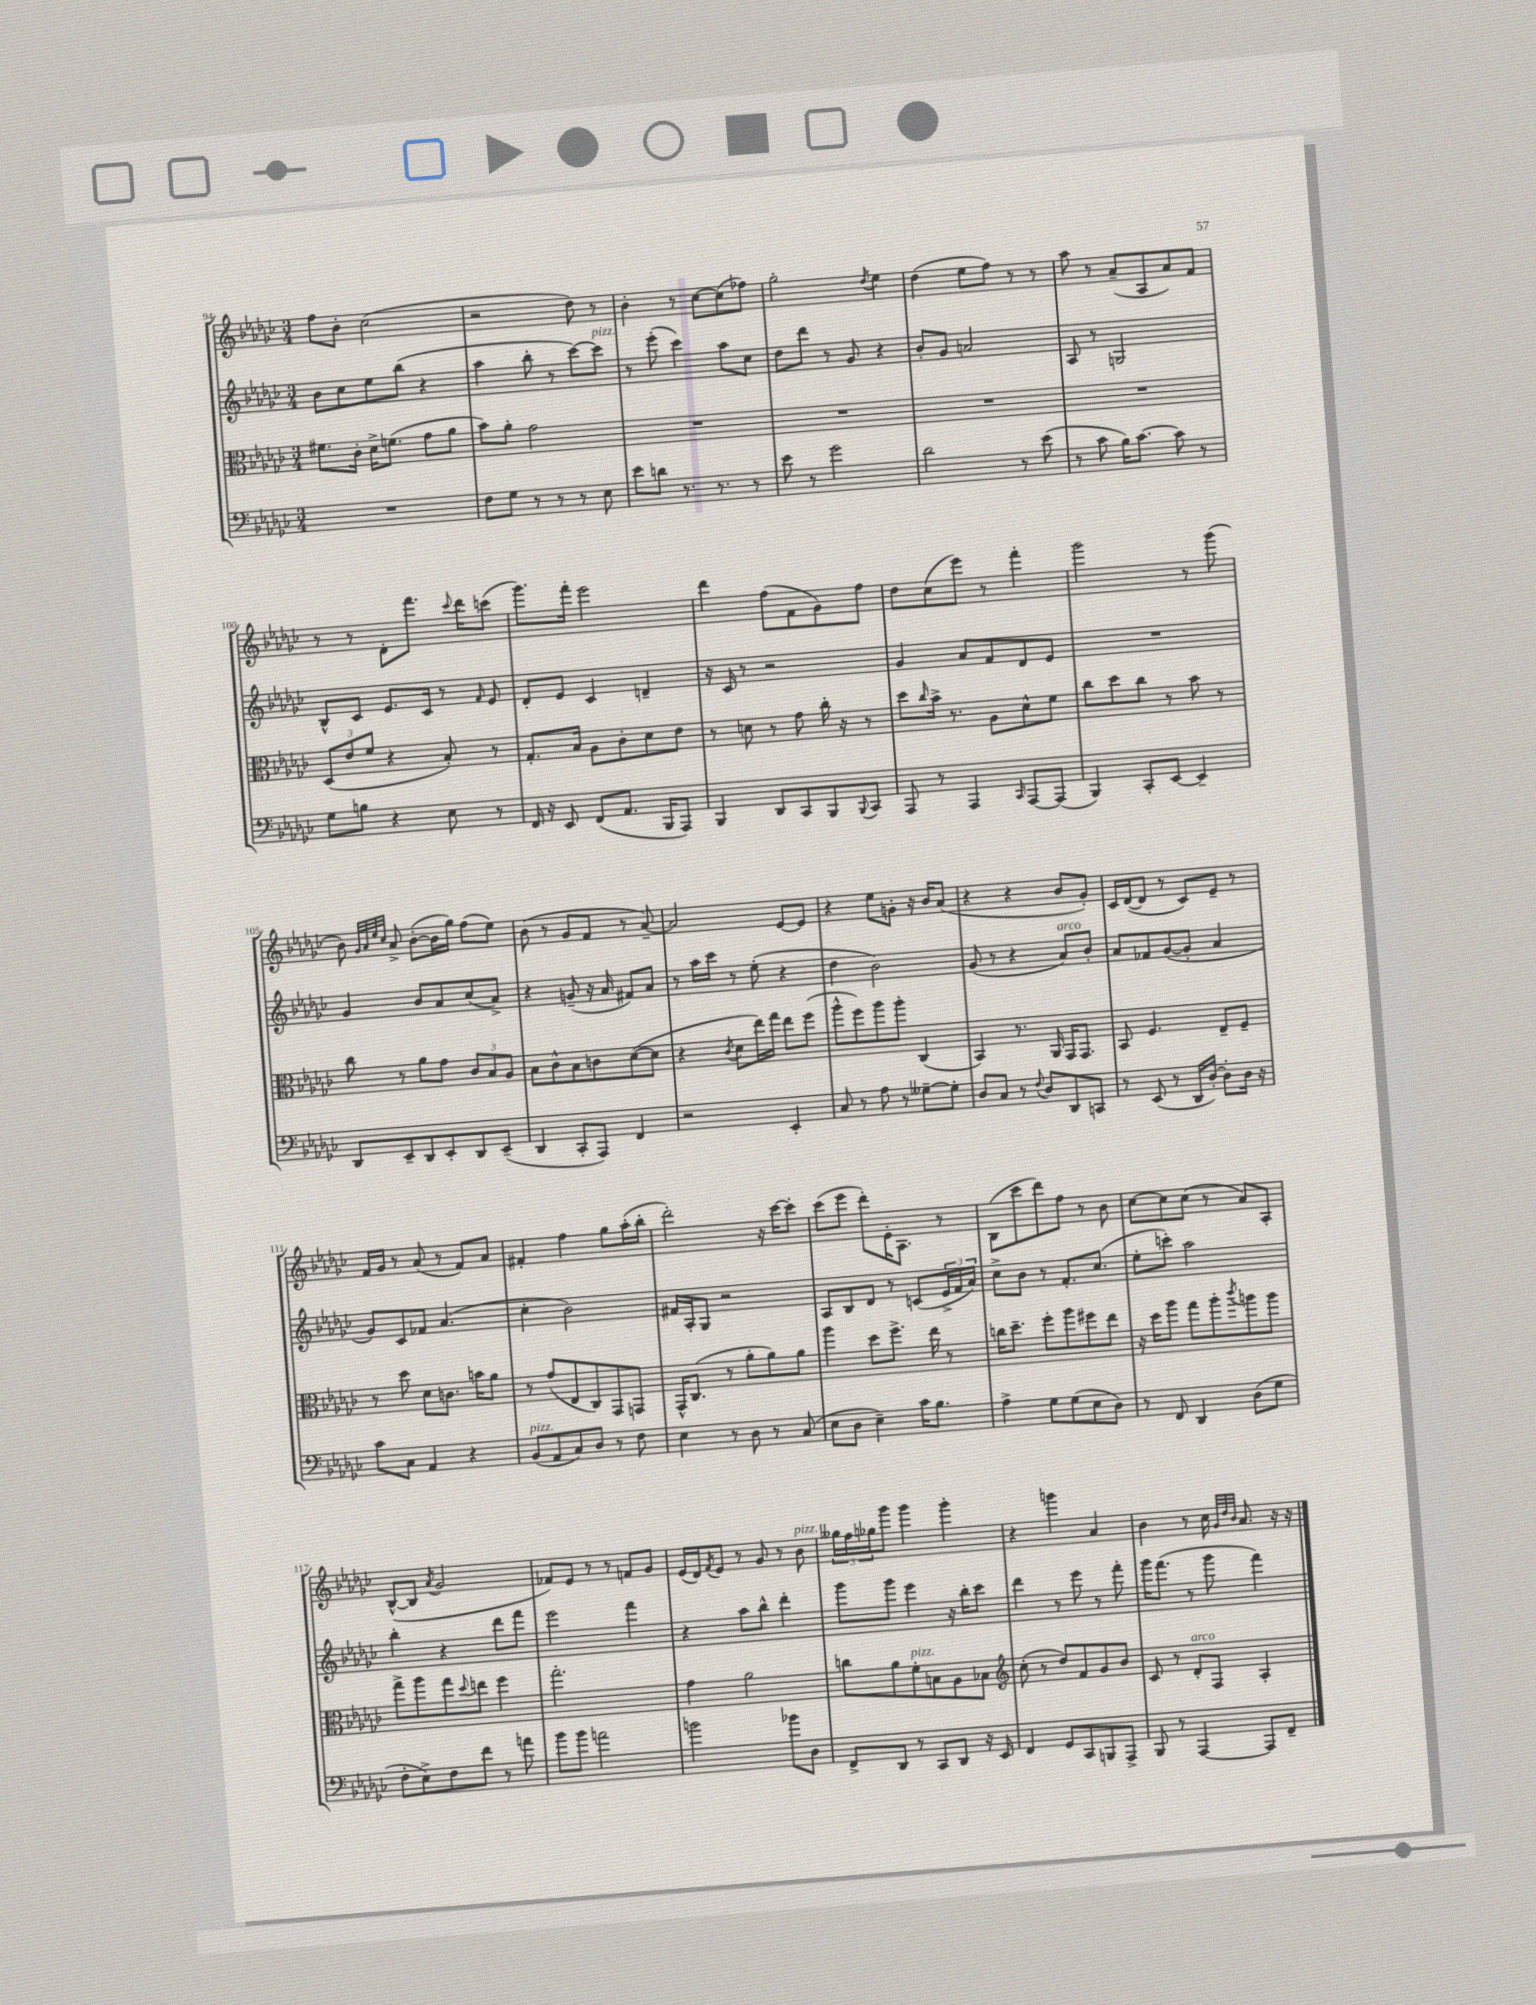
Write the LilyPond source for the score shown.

<<
\new StaffGroup <<
\new Staff = "s0" {
    \clef treble \key ges \major \numericTimeSignature \time 3/4
    f''8 bes'8-. ces''2( |
    r2 des''8) r8 |
    bes'4-. r8 ces''8~ ces''8( fes''8) |
    ges''2-. \acciaccatura { des''8 } ees''4 |
    des''4( ees''8 f''8) r8 r8 |
    aes''8 r8 aes'8--( aes8 aes'8) f'8 |
    r8 r8 des'8-. f'''8. \appoggiatura { ces'''8 } des'''16 c'''8( |
    ges'''8.) f'''16-. ees'''2 |
    des'''4 f''8( f'8 ges'8) f''8 |
    des''8 ces''8( ees'''8) r8 f'''4-. |
    ges'''2 r8 ges'''8( |
    bes'8) \grace { ges'32 aes'32 ees''32 ces''32 } aes'8-> bes'8~-.( bes'16 ges''16) f''8( ees''8) |
    bes'8( r8 ges'8 f'8 r8 aes'8~--) |
    aes'2 ees'8~ ees'8 |
    r4 ees''8 g'8-. r16 bes'16 aes'8( |
    r4 r4 bes'8 ges'8-.) |
    ces'16 des'16~( des'8 r8 ces'8) ees'8-- r8 |
    f'16 ges'16 r8 aes'8( r8 f'8) aes'8 |
    fis'4-. f''4 ges''8 aes''16-.( bes''16-. |
    des'''2-.) r16 ces'''16~ ces'''8-. |
    ces'''8( ees'''8 des'''8-.) ees'16-. aes8. r8 |
    bes8( ces'''8 des'''8) f''8 r8 bes'8 |
    ces''8~ ces''8 ces''8( r8 aes'8) aes8-. |
    bes8~-^( bes8 \acciaccatura { aes'8 } ges'2 |
    fes'8) ees'8 r8 r8 f'8 ges'8 |
    ees'16( des'16) \acciaccatura { f'8 } ees'8 r8 ges'8 r8 bes'8^\markup { \italic "pizz." } |
    \tuplet 3/2 { geses''16 f''16 ges''16 } ges'''8 ges'''4 ges'''4-. |
    r4 g'''4 aes'4 |
    bes'4 r8 ces''16 \grace { ges'32 des''32 bes'32 } aes'8. r16 r16 \bar "|." |
}
\new Staff = "s1" {
    \clef treble \key ges \major \numericTimeSignature \time 3/4
    bes'8 ces''8 ees''8 bes''8( r4 |
    aes''4 bes''8-. r8 ces'''8~) ces'''8^\markup { \italic "pizz." } |
    r8 ees'''8-.( ces'''4) aes''8 ces''8 |
    des''8 des'''8 r8 ges'8 r4 |
    bes'8-. ges'8 a'2 |
    aes8 r8 g2 |
    bes8-^ ces'8 ees'8. ces'16 r8 \grace { f'16 } ees'8 |
    des'8-. ees'8 ces'4 d'4-- |
    r16 ces'16 r8 r2 |
    ges'4 aes'8 f'8 des'8 ees'8 |
    R2. |
    ges'4 bes'8 aes'8 ces''8( aes'8->) |
    r4 g'8--( r16 aes'16 fis'8) aes'8 |
    r8 aes''16 ces'''16 r8 ees''8-.( r4 |
    des''4 bes'2) |
    ges'8( r8 r4 aes'8^\markup { \italic "arco" }) bes'8-. |
    aes'8 fes'8 ges'8~( ges'8-. aes'4 |
    ges'8) ces'8 fes'8 aes'4.( |
    ces''4-. bes'2) |
    fis'16 aes16-. ges8 r2 |
    aes8 bes8 des'8 r8 c'8( \tuplet 3/2 { ees'16-> f'16 aes'16) } |
    ces''8-> bes'8 r8 f'8.-. ces''8.( |
    ees''8-. c'''8-.) aes''2 |
    bes''4-. r4 des'''8 f'''8 |
    ees'''2 f'''4 |
    r4 aes''8 bes''8-^ des'''4-. |
    ges'''8 ges'''8 ees'''4 r16 bes''16-. ces'''8 |
    des'''4 r8 ees'''8 r8 f'''8-. |
    ges'''16 f'''8.( r8 ges'''8 f'''4) \bar "|." |
}
\new Staff = "s2" {
    \clef alto \key ges \major \numericTimeSignature \time 3/4
    fis'8. ces'16-. des'16-> f'8.( ges'8 aes'8 |
    bes'8) aes'8-. ges'2 |
    R2. |
    R2. |
    R2. |
    R2. |
    \tuplet 3/2 { des8( ees'8 f'8 } r4 bes8-.) r8 |
    ges8.-. bes16 aes8 ces'8-. des'8 ees'8 |
    r8 d'8 r8 ges'8 ces''16-. r16 r8 |
    des''8 \grace { ces''16 } bes'16-> r8. aes8 des'8-^ f'8 |
    ces''8 des''8 ces''8 r8 bes'8 r8 |
    ces''8 r8 aes'8 ges'8 \tuplet 3/2 { ces'8 bes8 aes8 } |
    bes8 ces'8-^ bes8 c'8 des'8~( des'8 |
    r4 \acciaccatura { ces'8 } des'8 ees''16) ges''16 ees''8 f''8( |
    aes''8-^ f''8) aes''8 aes''8-. ces4( |
    bes,4) r8. aes,16 ges,16 ges,8. |
    bes,8 f4. ees8-- f8-- |
    r8 des''8 des'8 c'8. b'16 aes'8 |
    r8 ges'8( ees8 ces8) ges,8 g,8 |
    ges,16-^ ces8.( r8 aes'8-. aes'8) aes'8 |
    aes''4 des''8 f''8.-> ees''16 r8 |
    c''16 des''8.-- f''8-. aes''8 fis''8 ees''8 |
    r16 des''16 aes''8 ges''8 aes''8-. \acciaccatura { ces'''8 } a''8 a''8 |
    ges''8-> aes''8 ges''8 \appoggiatura { des''8 } e''8 f''4 |
    ges''2.-. |
    ges'4 aes'2 |
    c''8 aes'8 f'8-.^\markup { \italic "pizz." } b8 aes8 bes8 |
    \clef treble ces''8-.( r8 des''8) f'8 ges'8 bes'8 |
    ces'8 r8 des'8-.^\markup { \italic "arco" } f8 aes4-. \bar "|." |
}
\new Staff = "s3" {
    \clef bass \key ges \major \numericTimeSignature \time 3/4
    R2. |
    f8 ges8 r8 r8 r8 ees8 |
    ees'8 d'8 r8. r8. r8 |
    ees'8 r8 ges'2 |
    des'2 r8 ees'8( |
    r8 ces'8 bes16) ces'8.~ ces'8 r8 |
    ges8 b8 r4 ees8 r8 |
    f,16 r16 ees,8 f,8( aes,8. bes,,16 aes,,8) |
    bes,,4 des,8 ces,8 bes,,8 \appoggiatura { bes,,8 } ces,8 |
    aes,,8 r8 aes,,4 \grace { ces,16 } aes,,8~ aes,,8( |
    bes,,4) ces,8-. ees,8~ ees,4-- |
    des,8 ees,8-- des,8 ees,8-. des,8 ees,8--( |
    des,4 ces,8-. aes,,8) f,4 |
    r2 ees,4-. |
    ces8 r8 aes8 r8 geses8~-- geses8-. |
    des8 ces8 r8 \appoggiatura { f8 } des8 des,8 c,8 |
    r8 ees,8( r8 des,16 des16~-.) des8-. des16 r16 |
    ces'8 ces8 aes,4 r4 |
    bes,8^\markup { \italic "pizz." }( aes,8 ces8) des8 r8 f8 |
    ees4 r8 des8 r8 ces8( |
    ees8 des8 ees4--) ces'16 bes8. |
    aes4-> ges8 ges8( ees8 des8) |
    r8 f,8 des,4 des8( ges8 |
    f8-. ees8->) f8 f'8 r8 a'8 |
    bes'8 bes'8 a'2 |
    b'2 bes'8 des8 |
    f,8-> des,8 r8 ces,8 des,8 r16 ees,16 |
    f,4 ges,8 ces,8 b,,8 aes,,8-> |
    bes,,8 r8 aes,,4~ aes,,8 f,8-- \bar "|." |
}
>>
>>
\layout { \context { \Score currentBarNumber = #94 } }
